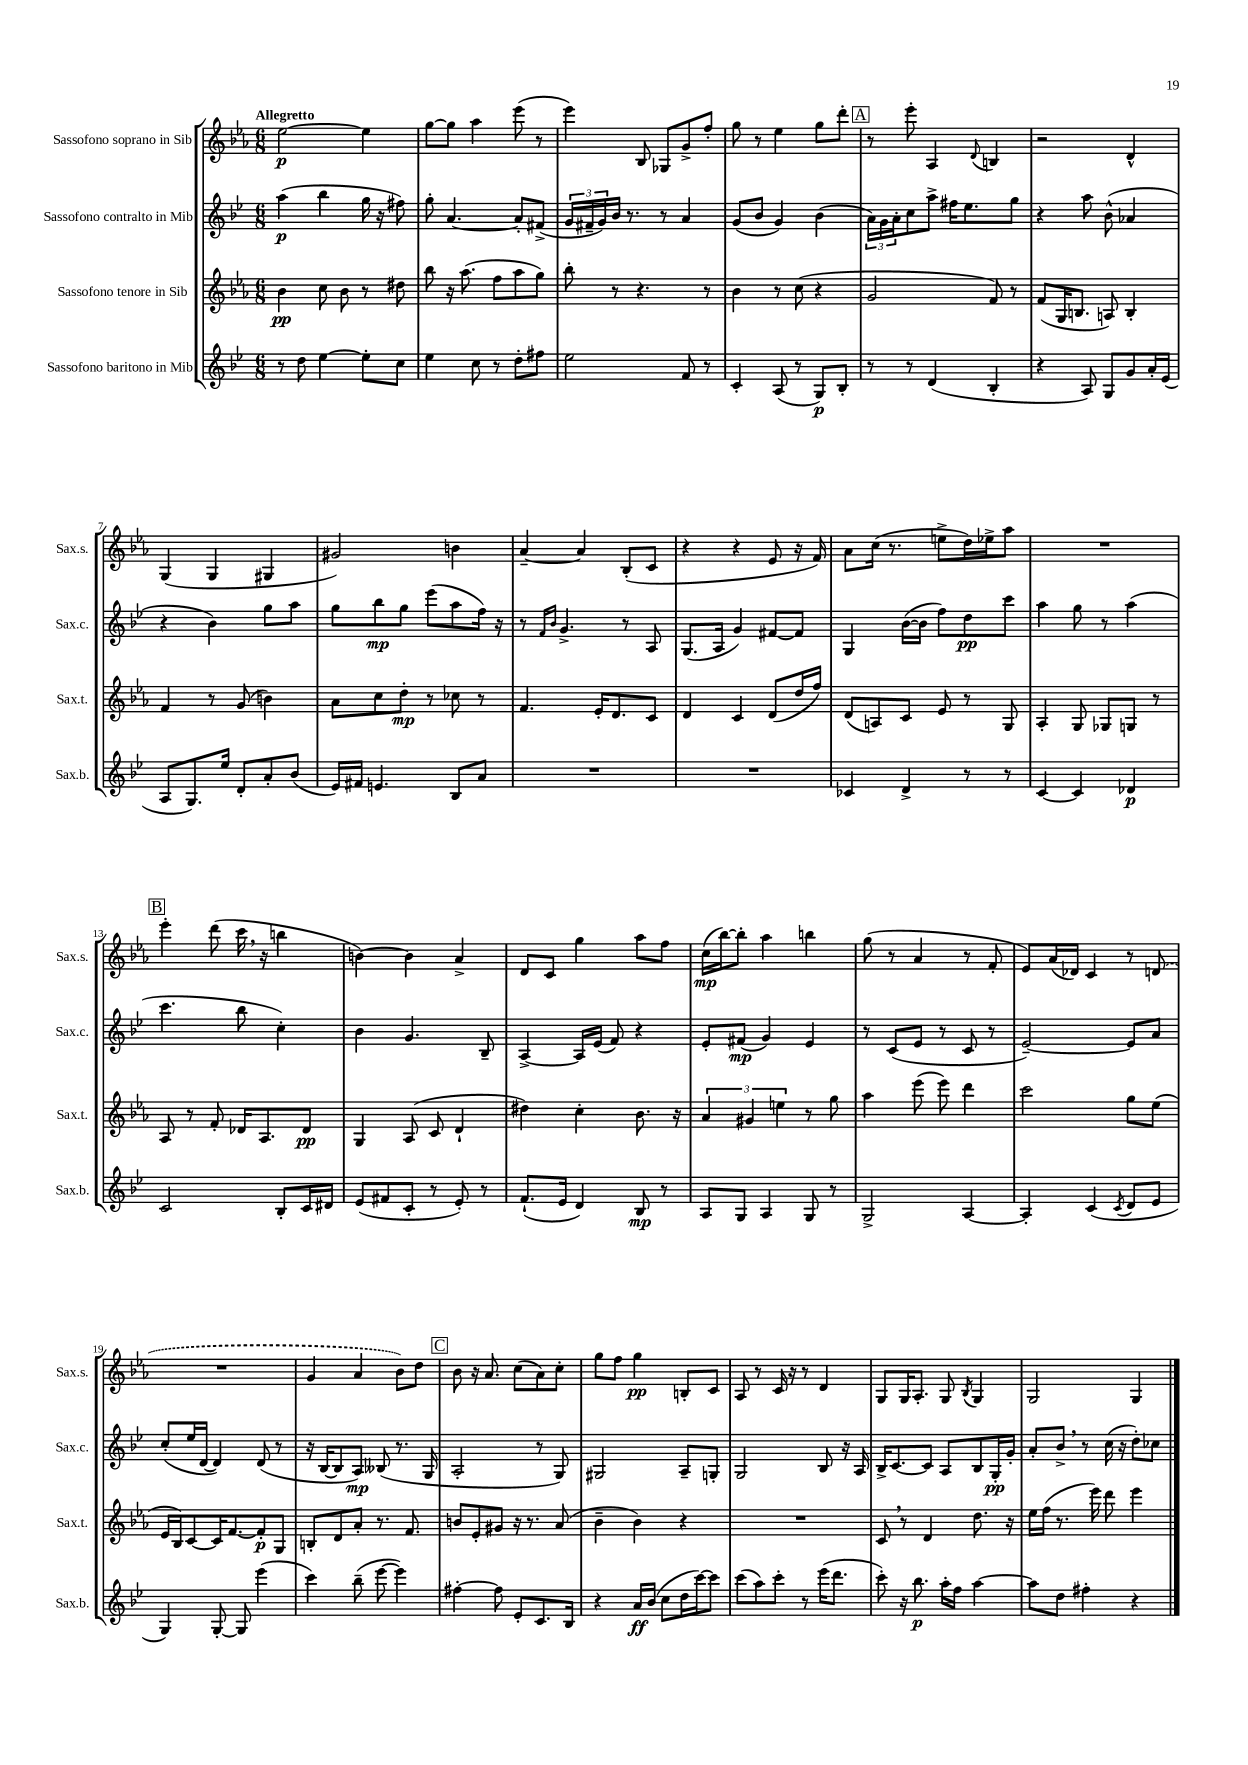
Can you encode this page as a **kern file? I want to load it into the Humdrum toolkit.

**kern	**kern	**kern	**kern
*staff4	*staff3	*staff2	*staff1
*clefG2	*clefG2	*clefG2	*clefG2
*k[b-e-]	*k[b-e-a-]	*k[b-e-]	*k[b-e-a-]
*M6/8	*M6/8	*M6/8	*M6/8
8r	4b-	(4aa	[2ee-
8dd	.	.	.
[4ee-	8cc	4bb-	.
.	8b-	.	.
8ee-']	8r	16gg	4ee-]
.	.	16r	.
8cc	8dd#	8ff#)	.
=	=	=	=
4ee-	8bb-	8gg'	[8gg
.	16r	[4.a	8gg]
.	(8.aa-	.	.
8cc	.	.	4aa-
8r	8ff	.	.
8dd'	8aa-	8a']	(8eee-
8ff#	8gg)	(8f#^	8r
=	=	=	=
2ee-	8bb-'	24g	4eee-)
.	.	24f#~	.
.	.	24g)	.
.	8r	16b-	.
.	.	8.r	.
.	4.r	.	8B-
.	.	8r	8G-
8f	.	4a	8g^
8r	8r	.	8ff'
=	=	=	=
4c'	4b-	(8g	8gg
.	.	8b-	8r
(8A	8r	4g)	4ee-
8r	(8cc	.	.
8G)	4r	(4b-	8gg
8B-'	.	.	8ddd'
=	=	=	=
8r	2g	24a)	8r
.	.	24g	.
.	.	24a'	.
8r	.	8cc	8eee-'
(4d	.	8aa^	4A-
.	.	16ff#	.
.	.	8.ee-	.
.	.	.	8qqd
4B-'	8f)	.	4B
.	8r	8gg	.
=	=	=	=
4r	(8f	4r	2r
.	16G	.	.
.	8.B	.	.
8A)	.	8aa	.
8G	8A)	(8b-^^	.
8g	4B'	4a-	4d^^
16a'	.	.	.
(16e-	.	.	.
=	=	=	=
8A	4f	4r	(4G
8.G)	.	.	.
.	8r	4b-)	4G
16ee-	.	.	.
8d'	(8g	.	.
8a'	4b)	8gg	4G#
(8b-	.	8aa	.
=	=	=	=
16e-)	8a-	8gg	2g#)
16f#	.	.	.
4.e	8cc	8bb-	.
.	8dd'	8gg	.
.	8r	(8eee-	.
8B-	8cc-	8aa	4b
8a	8r	16ff)	.
.	.	16r	.
=	=	=	=
2.r	4.f	8r	[4a-~
.	.	16qqf	.
.	.	16qqb-	.
.	.	4.g^	.
.	.	.	4a-]
.	16e-'	.	.
.	8.d	.	.
.	.	8r	(8B-'
.	8c	8A	8c
=	=	=	=
2.r	4d	(8.G	4r
.	.	16A	.
.	4c	4g)	4r
.	(8d	[8f#	8e-
.	16dd	8f#]	16r
.	16ff)	.	16f)
=	=	=	=
4c-	(8d	4G	8a-
.	8A)	.	(16cc
.	.	.	8.r
4d^	8c	([16b-	.
.	.	16b-]	.
.	8e-	8ff)	8ee^
8r	8r	8dd	16dd)
.	.	.	16ee-^
8r	8G	8ccc	8aa-
=	=	=	=
[4c	4A-'	4aa	2.r
4c]	8G	8gg	.
.	8G-	8r	.
4d-	8G	(4aa	.
.	8r	.	.
=	=	=	=
2c	8A-	4.ccc	4eee-'
.	8r	.	.
.	8f'	.	(8ddd
.	16d-	8bb-	16ccc
.	8.A-	.	16r
8B-'	.	4cc')	4bb
16c	8d-	.	.
16d#	.	.	.
=	=	=	=
(8e-	4G	4b-	[4b)
8f#	.	.	.
8c'	(8A-	4.g	4b]
8r	8c	.	.
8e-')	4d`	.	4a-^
8r	.	8B-~	.
=	=	=	=
(8.f`	4dd#)	[4A^	8d
.	.	.	8c
16e-	.	.	.
4d)	4cc'	16A]	4gg
.	.	(16e-	.
.	.	8f)	.
8B-	8.b-	4r	8aa-
8r	.	.	8ff
.	16r	.	.
=	=	=	=
8A	6a-	8e-'	(16cc
.	.	.	[16bb-)
8G	.	(8f#	8bb-']
.	6g#	.	.
4A	.	4g)	4aa-
.	6ee	.	.
8G	8r	4e-	4bb
8r	8gg	.	.
=	=	=	=
2G^	4aa-	8r	(8gg
.	.	(8c	8r
.	(8eee-	8e-	4a-
.	8eee-)	8r	.
[4A	4ddd	8c	8r
.	.	8r	8f'
=	=	=	=
4A']	2ccc	[2e-~)	8e-)
.	.	.	(16a-
.	.	.	16d-)
(4c	.	.	4c
8qc	.	.	.
8d	8gg	8e-]	8r
8e-	(8ee-	8a	(8d
=	=	=	=
4G)	16e-	(8cc'	2.r
.	16B-)	.	.
.	[8c	16ee-	.
.	.	[16d	.
[8G'	16c]	4d])	.
.	[8.f	.	.
8G]	.	.	.
(4eee-	8f']	(8d	.
.	8G	8r	.
=	=	=	=
4ccc)	8B'	16r	4g
.	.	[16B-	.
.	8d	8B-]	.
(8bb-~	8a-'	8A)	4a-
[8eee-	8.r	(8B--	.
4eee-])	.	8.r	8b-)
.	8.f	.	.
.	.	.	8dd
.	.	16G	.
=	=	=	=
[4ff#'	8b	2A'	8b-
.	8e-'	.	16r
.	.	.	8.a-
8ff#]	8g#	.	.
8e-'	16r	.	(8cc
.	8.r	.	.
8.c	.	8r	8a-)
.	(8a-	8G)	8cc'
16B-	.	.	.
=	=	=	=
4r	4b-~	2G#	8gg
.	.	.	8ff
16a	4b-)	.	4gg
(16b-	.	.	.
8cc	.	.	.
16dd	4r	8A~	8B'
[16ccc)	.	.	.
8ccc]	.	8G'	8c
=	=	=	=
(8ccc	2.r	2G	8A-
8aa)	.	.	8r
8ccc'	.	.	16c
.	.	.	16r
8r	.	.	8r
(16eee-	.	8B-	4d
8.ddd	.	.	.
.	.	16r	.
.	.	16A	.
=	=	=	=
8ccc')	8c	16B-^	8G
.	.	[8.c	.
16r	8r	.	16G
8.bb-	.	.	8.A-'
.	4d	8c]	.
16aa'	.	8A	8G
16ff	.	.	.
.	.	.	8qB-
[4aa	8.dd	8B-	4G
.	.	16G'	.
.	16r	16g'	.
=	=	=	=
8aa]	16ee-	8a'	2G
.	(16ff	.	.
8dd	8.r	8b-^	.
4ff#'	.	8r	.
.	16eee-)	.	.
.	8ddd	(16cc	.
.	.	16r	.
4r	4eee-	8dd')	4G
.	.	8cc-	.
==	==	==	==
*-	*-	*-	*-
